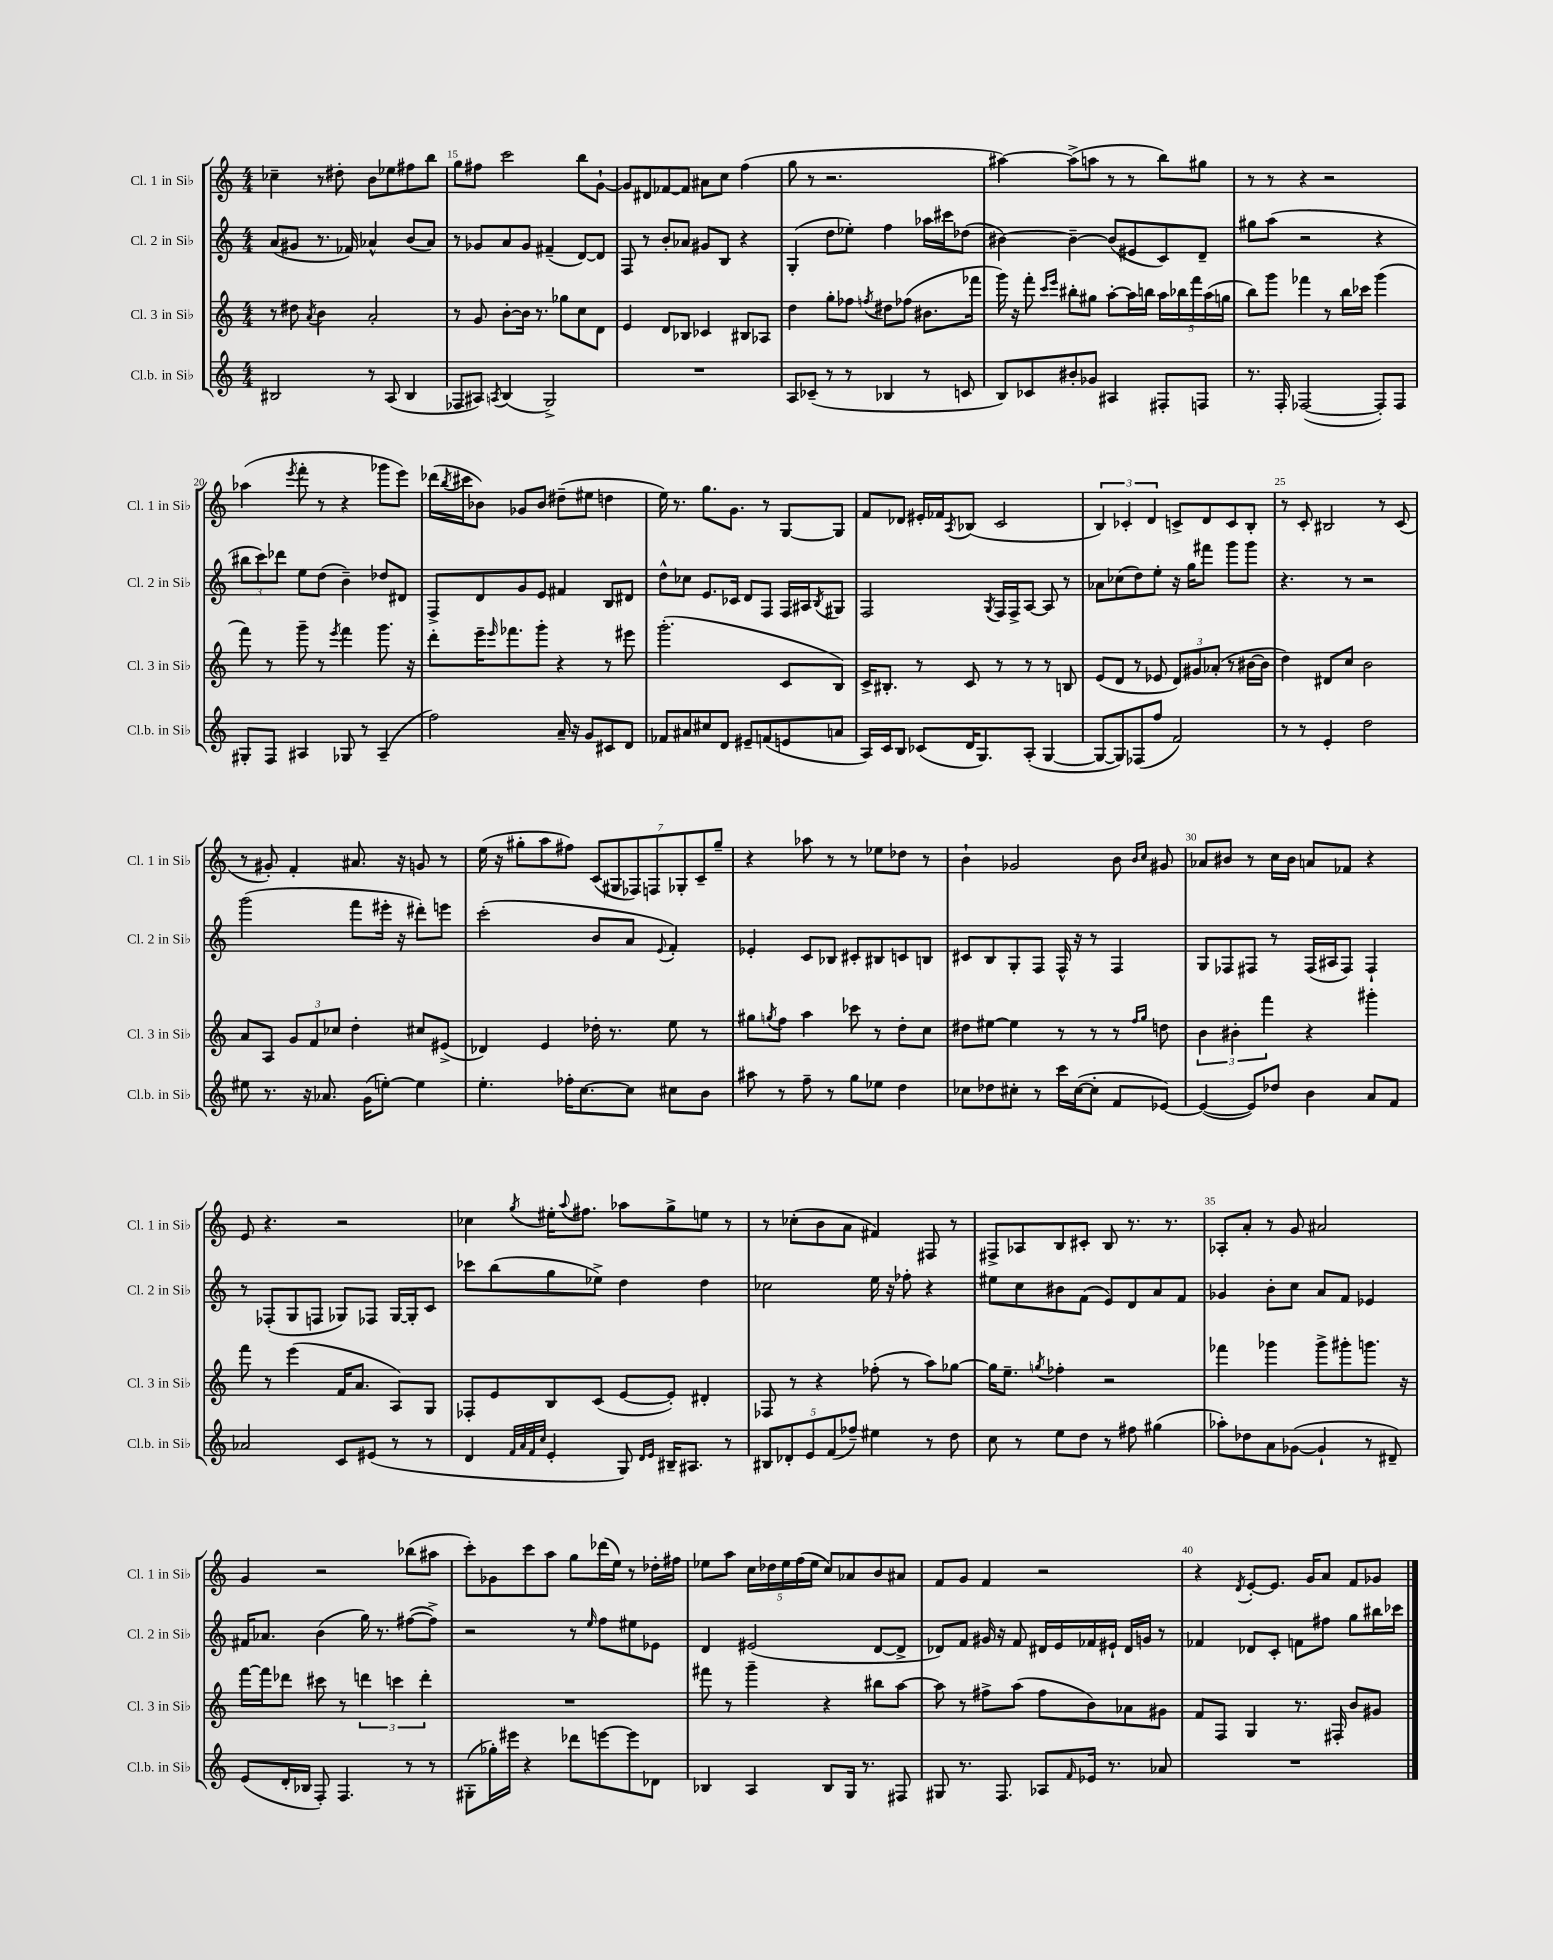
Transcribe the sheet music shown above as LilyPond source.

<<
\new StaffGroup <<
\new Staff = "s0" \with { instrumentName = "Cl. 1 in Sib" shortInstrumentName = "Cl. 1 in Sib" } {
    \clef treble \key c \major \numericTimeSignature \time 4/4
    ces''4-- r8 dis''8-. b'8 ees''8 fis''8 b''8 |
    g''8 fis''8 c'''2 b''8 g'8~-! |
    g'8 dis'8 fes'8~ fes'8 ais'8 c''8 f''4( |
    g''8 r8 r2. |
    ais''4~) ais''8->( a''8 r8 r8 b''8) gis''8 |
    r8 r8 r4 r2 |
    aes''4( \acciaccatura { e'''8 } f'''8-. r8 r4 ges'''8 e'''8) |
    des'''16( \acciaccatura { b''8 } cis'''16 bes'8) ges'8 bes'8 dis''8--( eis''8 d''4 |
    e''16) r8. g''8. g'8. r8 g8~ g8 |
    f'8 des'8 eis'16-. fes'16 \acciaccatura { a8 } bes8( c'2 |
    \tuplet 3/2 { b4) ces'4-. d'4 } c'8-> d'8 c'8 b8-. |
    r8 c'8-. bis2 r8 c'8( |
    r8 gis'8-.) f'4-. ais'8. r16 g'8 r8 |
    e''16( r16 gis''8-. a''8 fis''8) \tuplet 7/4 { c'8( gis8 fes8) f8 ges8-. c'8-- gis''8-- } |
    r4 aes''8 r8 r8 ees''8 des''8 r8 |
    b'4-! ges'2 b'8 \grace { b'16 c''16 } gis'8 |
    aes'8 bis'8 r8 c''16 bis'16 a'8 fes'8 r4 |
    e'8 r4. r2 |
    ces''4 \acciaccatura { g''8 } eis''16-. \appoggiatura { a''8 } fis''8. aes''8 g''8-> e''8 r8 |
    r8 ces''8-.( b'8 a'8 fis'4) fis8 r8 |
    fis8-> aes8 b8 cis'8-. b8 r8. r8. |
    aes8-. a'8-. r8 g'8 ais'2 |
    g'4 r2 bes''8( ais''8 |
    c'''8-.) ges'8 c'''8 a''8 g''8 des'''16( e''16) r8 des''16-. fis''16 |
    ees''8 a''8 \tuplet 5/4 { c''16 des''16 ees''16 f''16( ees''16 } c''8) aes'8 b'8 ais'8 |
    f'8 g'8 f'4 r2 |
    r4 \acciaccatura { d'8 } e'8~-. e'8. g'16 a'8 f'8 ges'8 \bar "|." |
}
\new Staff = "s1" \with { instrumentName = "Cl. 2 in Sib" shortInstrumentName = "Cl. 2 in Sib" } {
    \clef treble \key c \major \numericTimeSignature \time 4/4
    a'8( gis'8 r8. fes'16) aes'4-^ b'8( aes'8) |
    r8 ges'8 a'8 ges'8 fis'4--( d'8~) d'8 |
    f8 r8 b'8-. aes'8 gis'8 b8 r4 |
    g4-.( d''8 ees''8-.) f''4 aes''16 cis'''16 des''8( |
    bis'4~) bis'4~-- bis'8( eis'8 c'8) d'8-- |
    gis''8 a''8( r2 r4 |
    \tuplet 3/2 { bis''8 c'''8) des'''8 } e''8 d''8( b'4--) des''8 dis'8 |
    f8-> d'8 g'8 e'8 fis'4 b8 dis'8 |
    d''8-^ ces''8 e'8. ces'16 d'8 f8 f16 ais16 \acciaccatura { b8 } gis8 |
    f2 \acciaccatura { g8 } f16 f16-> a8~ a8 r8 |
    aes'8 ces''8( d''8) e''8-. r16 g''16 fis'''8 g'''8 g'''8 |
    r4. r8 r2 |
    g'''2( f'''8 eis'''16-. r16 dis'''8-.) e'''8 |
    c'''2-.( b'8 a'8 \appoggiatura { e'8 } f'4-.) |
    ees'4-. c'8 bes8 cis'8-. bis8 c'8 b8 |
    cis'8 b8 g8-. f8 f16-^ r16 r8 f4 |
    g8 fes8 fis8 r8 fis16( ais16 fis8) fis4-! |
    r8 fes8-.( g8 f8 ges8) fes8 ges16~ ges16-. c'8 |
    ces'''8 b''8( g''8 ees''8->) d''4 d''4 |
    ces''2 e''16 r16 fes''8-. r4 |
    eis''8 c''8 bis'8 f'8( e'8) d'8 a'8 f'8 |
    ges'4 b'8-. c''8 a'8 f'8 ees'4 |
    fis'16 aes'8. b'4( g''16) r8. fis''8~( fis''8->) |
    r2 r8 \grace { e''16 } f''8 eis''8 ees'8 |
    d'4 eis'2( d'8~ d'8-> |
    des'8) f'8 gis'16 r16 f'8 dis'16 e'16 fes'16 eis'16-! dis'16 g'16 r8 |
    fes'4 des'8 c'8-. f'8 fis''8 g''8 bis''16 ces'''16 \bar "|." |
}
\new Staff = "s2" \with { instrumentName = "Cl. 3 in Sib" shortInstrumentName = "Cl. 3 in Sib" } {
    \clef treble \key c \major \numericTimeSignature \time 4/4
    r8 dis''8 \acciaccatura { a'8 } b'4 a'2-. |
    r8 g'8 b'8~-. b'16 r8. ges''8 c''8 d'8 |
    e'4 d'8 bes8 ces'4 bis8 aes8 |
    d''4 g''8-. fes''8 \acciaccatura { f''8 } dis''8 fes''8( bis'8. fes'''16 |
    g'''16) r16 f'''8-. \grace { c'''16 e'''16 } bis''8-. gis''8 a''8~-. a''16 b''16 \tuplet 5/4 { a''16 bes''16 f'''16 a''16( g''16 } |
    b''8) g'''8 fes'''4 r8 b''16 ces'''16 g'''4( |
    f'''8) r8 g'''8-- r8 \acciaccatura { e'''8 } f'''4 g'''8. r16 |
    d'''8-. e'''16-- \grace { e'''16 } fes'''8. g'''8-. r4 r8 eis'''8 |
    g'''2.-.( c'8 b8) |
    c'16-> bis8.-. r8 c'8 r8 r8 r8 b8 |
    e'8( d'8 r8 ees'8 \tuplet 3/2 { d'8) gis'8 aes'8-.( } r8 bis'16~ bis'16 |
    d''4) dis'8 c''8 b'2 |
    a'8 a8 \tuplet 3/2 { g'8 f'8 ces''8 } d''4-. cis''8 eis'8->( |
    des'4) e'4 des''16-. r8. e''8 r8 |
    gis''8 \acciaccatura { g''8 } f''8 a''4 ces'''8 r8 d''8-. c''8 |
    dis''8 eis''8~ eis''4 r8 r8 r8 \grace { f''16 g''16 } d''8 |
    \tuplet 3/2 { b'4 bis'4-. f'''4 } r4 gis'''4-. |
    f'''8 r8 e'''4( f'16 a'8. a8) g8 |
    fes8-. e'8 b8 c'8( e'8~ e'8-.) dis'4-. |
    fes8 r8 r4 fes''8-.( r8 a''8) ges''8~ |
    ges''16 e''8.-- \acciaccatura { g''8 } fes''4-. r2 |
    fes'''4 ges'''4 ges'''8-> gis'''8-. g'''8. r16 |
    f'''16~ f'''16 des'''8 cis'''8 r8 \tuplet 3/2 { d'''4 c'''4 d'''4-. } |
    R1 |
    fis'''8 r8 g'''4-- r4 bis''8 a''8~ |
    a''8 r8 fis''8-> a''8( fis''8 b'8) aes'8 gis'8 |
    f'8 f8 g4 r8. fis16-. b'8 gis'8 \bar "|." |
}
\new Staff = "s3" \with { instrumentName = "Cl.b. in Sib" shortInstrumentName = "Cl.b. in Sib" } {
    \clef treble \key c \major \numericTimeSignature \time 4/4
    bis2 r8 a8( bis4 |
    fes8 ais8) \acciaccatura { a8 } b4( g2->) |
    R1 |
    a8 ces'8--( r8 r8 bes4 r8 c'8 |
    b8) ces'8 bis'8-. ges'8 ais4 fis8-. f8 |
    r8. f16-. fes2~( fes8-.) fes8 |
    gis8-. f8 ais4 ges8 r8 ais4--( |
    f''2) a'16-- r16 g'8 cis'8 d'8 |
    fes'8 ais'8 cis''8 d'8 eis'8-- f'8( e'8 a'8 |
    a16) c'16 b8 ces'8( d'16 g8.) a8-.( g4~ |
    g8~ g8) fes8( f''8 f'2) |
    r8 r8 e'4-. d''2 |
    eis''8 r8. r16 aes'8. g'16( e''8~-.) e''4 |
    e''4.-. fes''16-. c''8.~ c''8 cis''8 b'8 |
    ais''8 r8 f''8-- r8 g''8 ees''8 d''4 |
    ces''8 des''8 cis''8-. r8 c'''16 cis''16~( cis''8-. f'8 ees'8~) |
    ees'4~( ees'8) des''8 b'4 a'8 f'8 |
    aes'2 c'8 eis'8( r8 r8 |
    d'4 \grace { f'32 a'32 f'32 c''32 } e'4-. g8) \grace { d'16 e'16 } bis16-- ais8. r8 |
    \tuplet 5/4 { bis8 des'8-. e'8 f'8( fes''8--) } eis''4 r8 d''8 |
    c''8 r8 e''8 d''8 r8 fis''8 gis''4( |
    aes''8-.) des''8 a'8 ges'8~( ges'4-! r8 dis'8--) |
    e'8( d'16-. bes16 f8-.) f4. r8 r8 |
    gis8-.( ges''16-.) eis'''16 r4 des'''8 e'''8~ e'''8 des'8 |
    bes4 a4 bes8 g16 r8. fis8 |
    gis8 r8. f8. aes8 \grace { f'16 } ees'16 r8. aes'8 |
    R1 \bar "|." |
}
>>
>>
\layout { \context { \Score currentBarNumber = #14 \override BarNumber.break-visibility = ##(#f #t #t) barNumberVisibility = #(every-nth-bar-number-visible 5) } }
